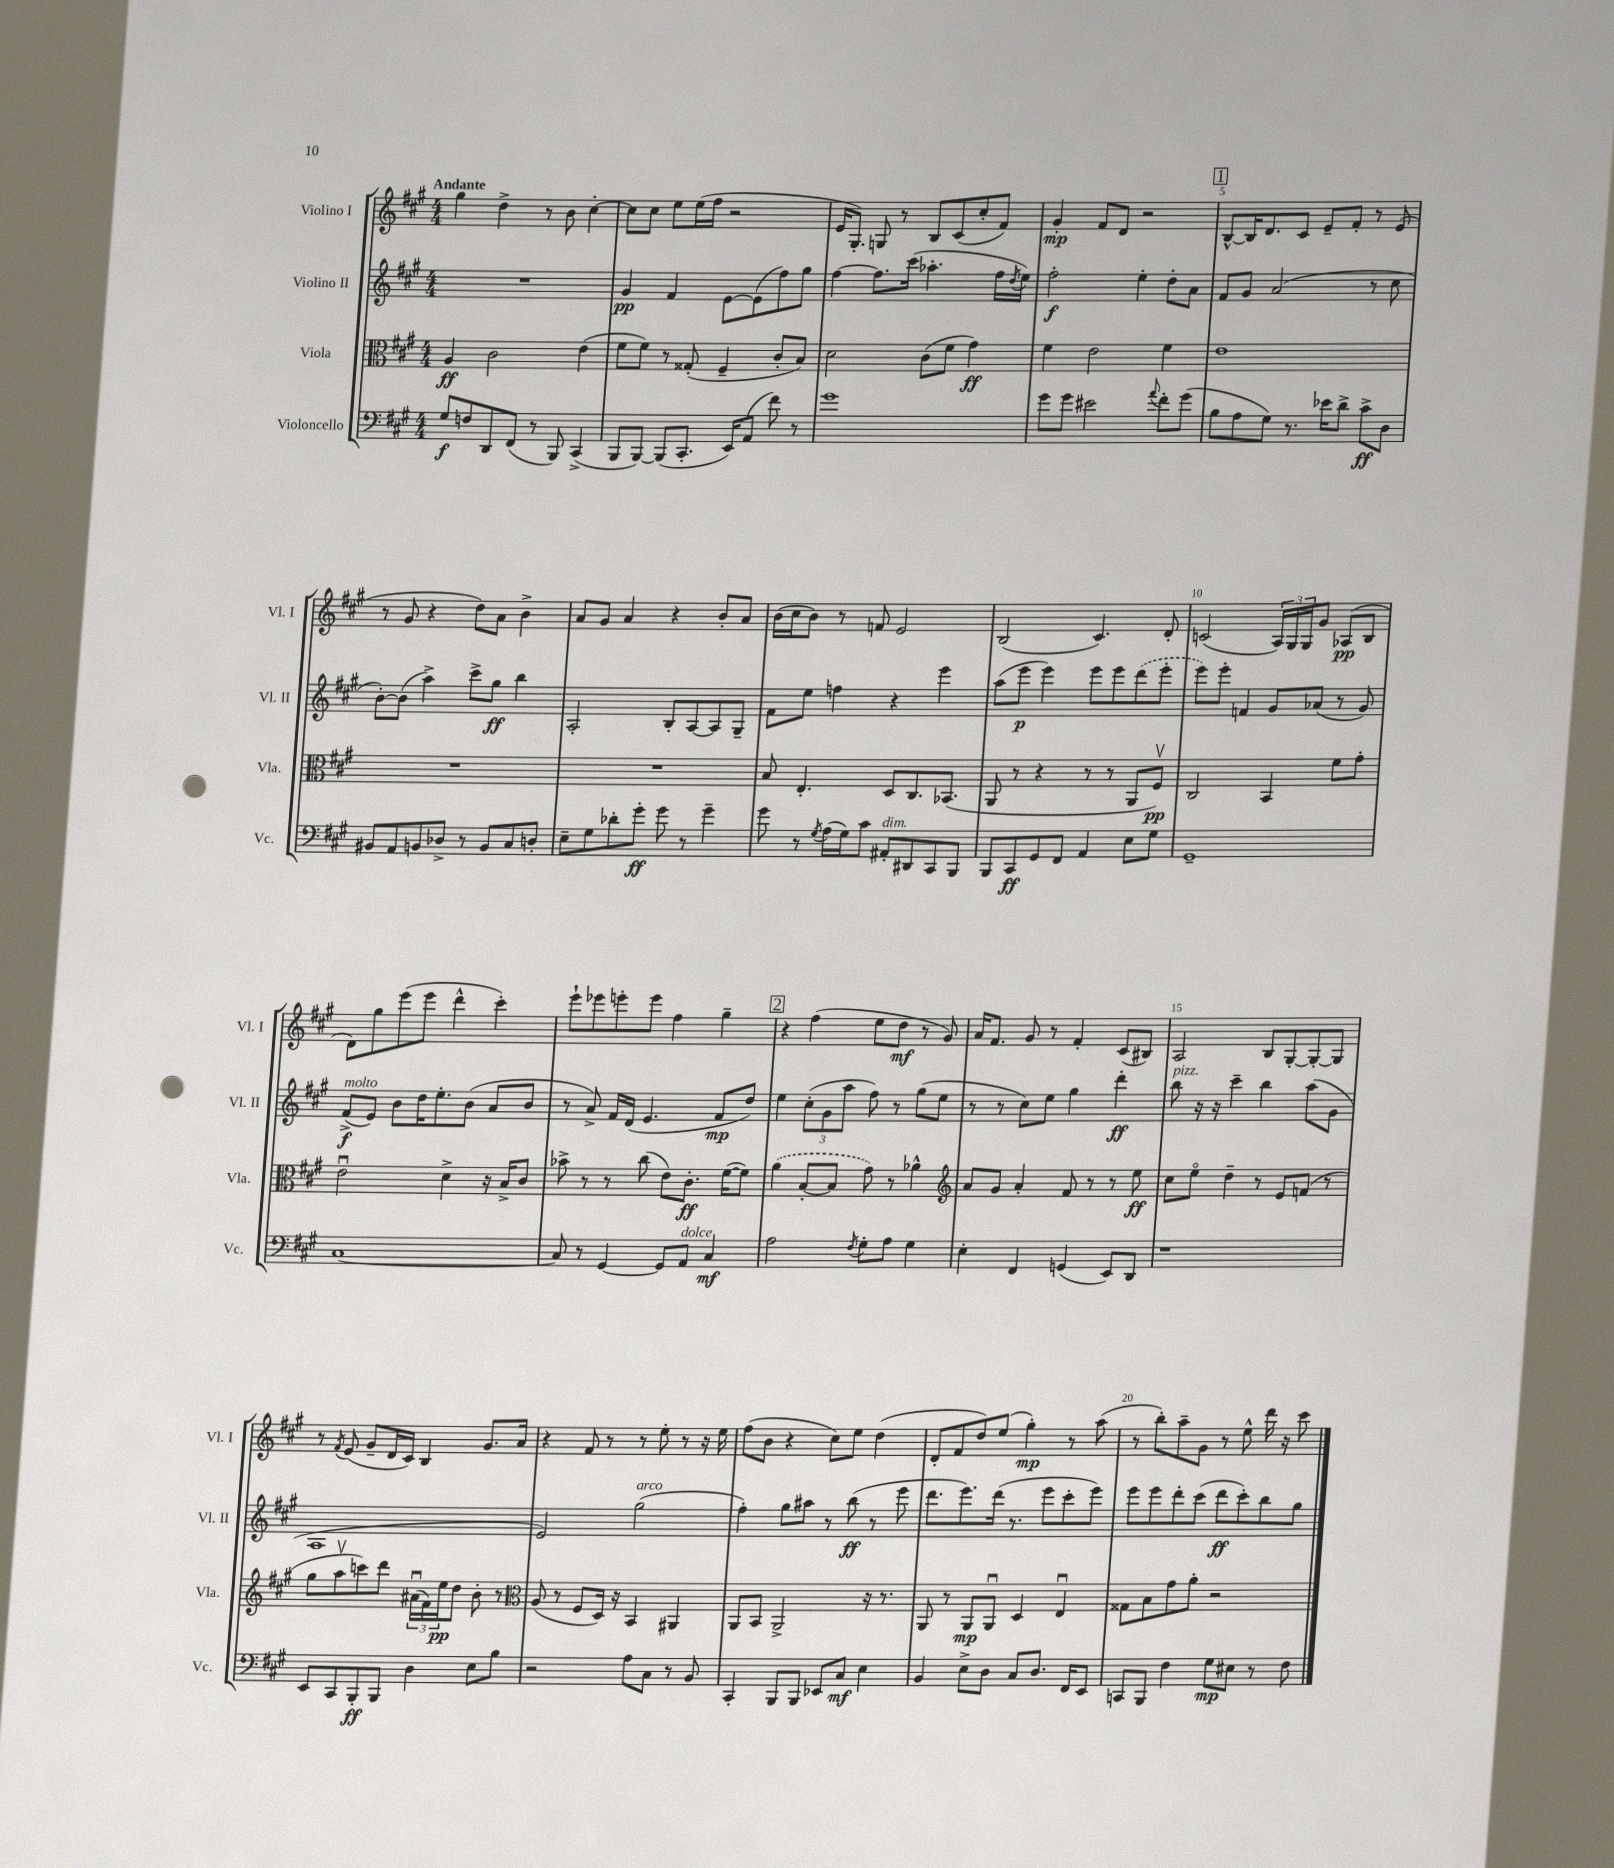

**kern	**dynam	**kern	**dynam	**kern	**dynam	**kern	**dynam
*part4	*part4	*part3	*part3	*part2	*part2	*part1	*part1
*staff4	*staff4	*staff3	*staff3	*staff2	*staff2	*staff1	*staff1
*I"Violoncello	*	*I"Viola	*	*I"Violino II	*	*I"Violino I	*
*I'Vc.	*	*I'Vla.	*	*I'Vl. II	*	*I'Vl. I	*
*clefF4	*	*clefC3	*	*clefG2	*	*clefG2	*
*k[f#c#g#]	*	*k[f#c#g#]	*	*k[f#c#g#]	*	*k[f#c#g#]	*
*M4/4	*	*M4/4	*	*M4/4	*	*M4/4	*
=1	=1	=1	=1	=1	=1	=1	=1
!	!	!	!	!	!	!LO:TX:a:B:t=Andante	!
8G#/L	f	4A/	ff	1r	.	4gg#\	.
8Fn/	.	.	.	.	.	.	.
8DD/	.	2c#\	.	.	.	4dd^\	.
(8FF#/J	.	.	.	.	.	.	.
8r	.	.	.	.	.	8r	.
8BBB/)	.	.	.	.	.	8b\	.
(4CC#^/	.	(4e\	.	.	.	[4cc#'\	.
=2	=2	=2	=2	=2	=2	=2	=2
8BBB/L	.	8f#\L	.	4g#/	pp	8cc#\L]	.
[8BBB/J)	.	8f#\J)	.	.	.	8cc#\J	.
(8BBB/L]	.	8r	.	4f#/	.	8ee\L	.
8.CC#'/J	.	(8G##X'/	.	.	.	(16ee\L	.
.	.	.	.	.	.	16ff#\JJ	.
.	.	4F#~/	.	[8e\L	.	2r	.
16EE/KL)	.	.	.	.	.	.	.
(8AA/J	.	.	.	(8e\]	.	.	.
8f#\)	.	8c#'/L	.	8ff#\)	.	.	.
8r	.	8B/J)	.	8gg#\J	.	.	.
=3	=3	=3	=3	=3	=3	=3	=3
1g#	.	2d\	.	[4ff#\	.	16e/KL	.
.	.	.	.	.	.	8.G#'/J)	.
.	.	.	.	8.ff#\L]	.	8Gn/	.
.	.	.	.	.	.	8r	.
.	.	.	.	(16ccc#\Jk	.	.	.
.	.	(8c#\L	.	4.aa-X'\	.	8B/L	.
.	.	8f#\J	.	.	.	(8c#/	.
.	.	4g#\)	ff	.	.	8cc#'/	.
.	.	.	.	16ff#\LL	.	8f#/J)	.
.	.	.	.	8qdd/	.	.	.
.	.	.	.	16ee\JJ)	.	.	.
=4	=4	=4	=4	=4	=4	=4	=4
8g#\L	.	4f#\	.	2ff#'\	f	4g#'/	mp
8g#\J	.	.	.	.	.	.	.
2e#X\	.	2e\	.	.	.	8f#/L	.
.	.	.	.	.	.	8d/J	.
.	.	.	.	4ee'\	.	2r	.
8qqa/	.	.	.	.	.	.	.
8f#'\L	.	4f#\	.	8dd'\L	.	.	.
(8g#\J	.	.	.	8a\J	.	.	.
!!LO:REH:place=s1:t=1
=5	=5	=5	=5	=5	=5	=5	=5
8B\L	.	1e	.	8f#/L	.	[8B^^/L	.
8A\	.	.	.	8g#/J	.	16B/K]	.
.	.	.	.	.	.	8.d/	.
8G#\J)	.	.	.	(2a/	.	.	.
8.r	.	.	.	.	.	8c#/J	.
.	.	.	.	.	.	8e~/L	.
16e-X\KL	.	.	.	.	.	.	.
8d^\J	.	.	.	.	.	8f#'/J	.
8c#^\L	ff	.	.	8r	.	8r	.
8D\J	.	.	.	8cc#\	.	(8e/	.
!!LO:LB:g=z
=6	=6	=6	=6	=6	=6	=6	=6
8BB#X/L	.	1r	.	[8b'\L)	.	8r	.
8AA/	.	.	.	(8b\J]	.	8g#/	.
8BBn/	.	.	.	4aa^\)	.	4r	.
8D-X^/J	.	.	.	.	.	.	.
8r	.	.	.	8ccc#^\L	.	8dd\L)	.
8BB/L	.	.	.	8gg#\J	ff	8a\J	.
8C#/	.	.	.	4bb\	.	4b^\	.
8Dn'/J	.	.	.	.	.	.	.
=7	=7	=7	=7	=7	=7	=7	=7
8E~\L	.	1r	.	2A'/	.	8a/L	.
8G#\	.	.	.	.	.	8g#/J	.
8d-X'\	.	.	.	.	.	4a/	.
8g#'\J	ff	.	.	.	.	.	.
8g#\	.	.	.	8B'/L	.	4r	.
8r	.	.	.	[8A/	.	.	.
4g#~\	.	.	.	8A/]	.	8b'/L	.
.	.	.	.	8G#~/J	.	8a/J	.
=8	=8	=8	=8	=8	=8	=8	=8
8g#\	.	8B/	.	8f#\L	.	(16b\LL	.
.	.	.	.	.	.	16cc#\J	.
8r	.	4.E'/	.	8ee\J	.	8b\J)	.
8qG#/	.	.	.	.	.	.	.
(16A\LL	.	.	.	4ffn\	.	8r	.
16G#\J)	.	.	.	.	.	.	.
8c#\J	.	.	.	.	.	8fn/	.
!LO:TX:a:i:t=dim.	!	!	!	!	!	!	!
8AA#X'/L	.	8D/L	.	4r	.	2e/	.
8DD#X/	.	8.C#/	.	.	.	.	.
8CC#/	.	.	.	4eee\	.	.	.
.	.	(8.BB-X/J	.	.	.	.	.
8BBB/J	.	.	.	.	.	.	.
=9	=9	=9	=9	=9	=9	=9	=9
8BBB/L	.	8AA/	.	(8aa\L	.	(2B/	.
8CC#/	ff	8r	.	8eee\J	p	.	.
8GG#/	.	4r	.	4eee\)	.	.	.
8FF#/J	.	.	.	.	.	.	.
4AA/	.	8r	.	8eee\L	.	4.c#/)	.
.	.	8r	.	8eee\	.	.	.
8E\L	.	8AA/L	.	(8ddd\	.	.	.
8G#\J	.	8F#v/J)	pp	8eee'\J	.	8d'/	.
=10	=10	=10	=10	=10	=10	=10	=10
1GG#~	.	2C#/	.	8eee\L)	.	(2cn/	.
.	.	.	.	8eee'\J	.	.	.
.	.	.	.	4fn/	.	.	.
.	.	4BB/	.	8g#/L	.	24A/LL)	.
.	.	.	.	.	.	24G#/	.
.	.	.	.	.	.	24G#/J	.
.	.	.	.	(8a-X/J	.	8g#/J	.
.	.	8f#\L	.	8r	.	(8A-X/L	pp
.	.	8g#'\J	.	8g#/)	.	8B/J	.
!!LO:LB:g=z
=11	=11	=11	=11	=11	=11	=11	=11
!	!	!	!	!LO:TX:a:i:t=molto	!	!	!
[1C#	.	2eu\	.	(8f#^/L	f	8d\L)	.
.	.	.	.	8e/J)	.	8gg#\	.
.	.	.	.	8b\L	.	(8eee\	.
.	.	.	.	16dd\K	.	8eee\J	.
.	.	.	.	8.ee'\	.	.	.
.	.	4d^\	.	.	.	4ddd^^\	.
.	.	.	.	(8b\J	.	.	.
.	.	16r	.	8a/L	.	4ccc#'\)	.
.	.	16B^/KL	.	.	.	.	.
.	.	8c#/J	.	8b/J	.	.	.
=12	=12	=12	=12	=12	=12	=12	=12
8C#/]	.	8b-X^\	.	8r	.	8eee`\L	.
8r	.	8r	.	8a^/)	.	8eee-X\	.
[4GG#/	.	8r	.	16f#/LL	.	8eeen'\	.
.	.	.	.	(16d/JJ	.	.	.
.	.	(8cc#\	.	4.e/	.	8eee\J	.
8GG#/L]	.	8e\L)	.	.	.	4ff#\	.
!LO:TX:a:i:t=dolce	!	!	!	!	!	!	!
8AA/J	.	8.c#'\J	ff	.	.	.	.
4C#/	mf	.	.	8f#/L	mp	4gg#~\	.
.	.	([16f#\KL	.	.	.	.	.
.	.	8f#\J])	.	8dd/J)	.	.	.
!!LO:REH:place=s1:t=2
=13	=13	=13	=13	=13	=13	=13	=13
2A\	.	(4a\	.	4ee\	.	4r	.
.	.	[8B'/L	.	(12cc#'\L	.	(4ff#\	.
.	.	.	.	12g#\	.	.	.
.	.	8B/J]	.	.	.	.	.
.	.	.	.	12aa\J	.	.	.
8qF#/	.	.	.	.	.	.	.
8G#'\L	.	8g#\)	.	8ff#\)	.	8ee\L	.
8A\J	.	8r	.	8r	.	8dd\J	mf
4G#\	.	4a-X^^\	.	(8gg#\L	.	8r	.
.	.	.	.	8ee\J	.	8g#/)	.
=14	=14	=14	=14	=14	=14	=14	=14
*	*	*clefG2	*	*	*	*	*
4E'\	.	8a/L	.	8r	.	16a/KL	.
.	.	.	.	.	.	8.f#/J	.
.	.	8g#/J	.	8r	.	.	.
4FF#/	.	4a'/	.	8cc#\L)	.	8g#/	.
.	.	.	.	8ee\J	.	8r	.
(4GGn/	.	8f#/	.	4gg#\	.	4f#'/	.
.	.	8r	.	.	.	.	.
8EE/L)	.	8r	.	4ddd'\	ff	(8c#/L	.
8DD/J	.	8ee\	ff	.	.	8B#X/J)	.
=15	=15	=15	=15	=15	=15	=15	=15
!	!	!	!	!LO:TX:a:i:t=pizz.	!	!	!
1r	.	8cc#\L	.	8bb\	.	2A/	.
.	.	8ee\J	.	16r	.	.	.
.	.	.	.	16r	.	.	.
.	.	4dd~\	.	4ccc#~\	.	.	.
.	.	8r	.	4bb\	.	8B/L	.
.	.	8e/L	.	.	.	[8G#'/	.
.	.	(8fn/J	.	(8aa\L	.	8G#'/_	.
.	.	8r	.	8g#\J	.	8G#/J]	.
!!LO:LB:g=z
=16	=16	=16	=16	=16	=16	=16	=16
8EE/L	.	8gg#\L	.	1A	.	8r	.
.	.	.	.	.	.	8qf#/	.
8CC#/	.	8aav\	.	.	.	(8e/	.
8BBB'/	ff	8cccn\)	.	.	.	8g#~/L	.
8BBB/J	.	8ddd\J	.	.	.	16d/L	.
.	.	.	.	.	.	16c#/JJ)	.
4D\	.	(24a#Xu\LL	.	.	.	4B/	.
.	.	24f#\)	.	.	.	.	.
.	.	24ee\J	pp	.	.	.	.
.	.	8dd\J	.	.	.	.	.
8E\L	.	8b'\	.	.	.	8.g#/L	.
8B\J	.	8r	.	.	.	.	.
.	.	.	.	.	.	16a/Jk	.
=17	=17	=17	=17	=17	=17	=17	=17
*	*	*clefC3	*	*	*	*	*
2r	.	(8A/	.	2e/)	.	4r	.
.	.	8r	.	.	.	.	.
.	.	8F#/L	.	.	.	8f#/	.
.	.	16D/Jk)	.	.	.	8r	.
.	.	16r	.	.	.	.	.
!	!	!	!	!LO:TX:a:i:t=arco	!	!	!
8A\L	.	4BB/	.	(2gg#\	.	8r	.
8C#\J	.	.	.	.	.	8ee'\	.
8r	.	4AA#X/	.	.	.	8r	.
8BB/	.	.	.	.	.	16r	.
.	.	.	.	.	.	16ee\	.
=18	=18	=18	=18	=18	=18	=18	=18
4CC#'/	.	8AA/L	.	4ff#'\)	.	(8ff#\L	.
.	.	8BB/J	.	.	.	8b\J	.
8BBB/L	.	2AA^/	.	8gg#\L	.	4r	.
8BBB/J	.	.	.	8aa#X\J	.	.	.
8EE-X/L	.	.	.	8r	.	8cc#\L)	.
8C#/J	mf	.	.	(8bb\	ff	8ee\J	.
4E\	.	16r	.	8r	.	(4dd\	.
.	.	8.r	.	.	.	.	.
.	.	.	.	8eee\	.	.	.
=19	=19	=19	=19	=19	=19	=19	=19
4BB/	.	8AA/	.	8.ddd\L	.	8d'/L	.
.	.	8r	.	.	.	8f#/	.
.	.	.	.	8.eee\)	.	.	.
8E^\L	.	8AA/L	mp	.	.	8dd/)	.
8D\J	.	8AAu/J	.	(16ddd\Jk	.	(8ee/J	.
.	.	.	.	8.r	.	.	.
8C#/L	.	4D/	.	.	.	4gg#'\)	mp
8.D/J	.	.	.	8eee\L	.	.	.
.	.	4Eu/	.	8ccc#'\	.	8r	.
16FF#/KL	.	.	.	.	.	.	.
8EE/J	.	.	.	8eee\J)	.	(8aa\	.
=20	=20	=20	=20	=20	=20	=20	=20
8CCn/L	.	8G##X\L	.	8eee\L	.	8r	.
8BBB/J	.	8B\	.	8eee\	.	8bb'\L)	.
4F#\	.	8g#\	.	8ddd'\	.	8aa~\	.
.	.	8a'\J	.	(8ccc#\J	.	8g#\J	.
8G#\L	mp	2r	.	8ddd\L	ff	8r	.
8E#X\J	.	.	.	8ccc#'\)	.	8ee^^\	.
8r	.	.	.	8bb\	.	16ddd\	.
.	.	.	.	.	.	16r	.
8F#\	.	.	.	8gg#\J	.	8ccc#\	.
==	==	==	==	==	==	==	==
*-	*-	*-	*-	*-	*-	*-	*-
